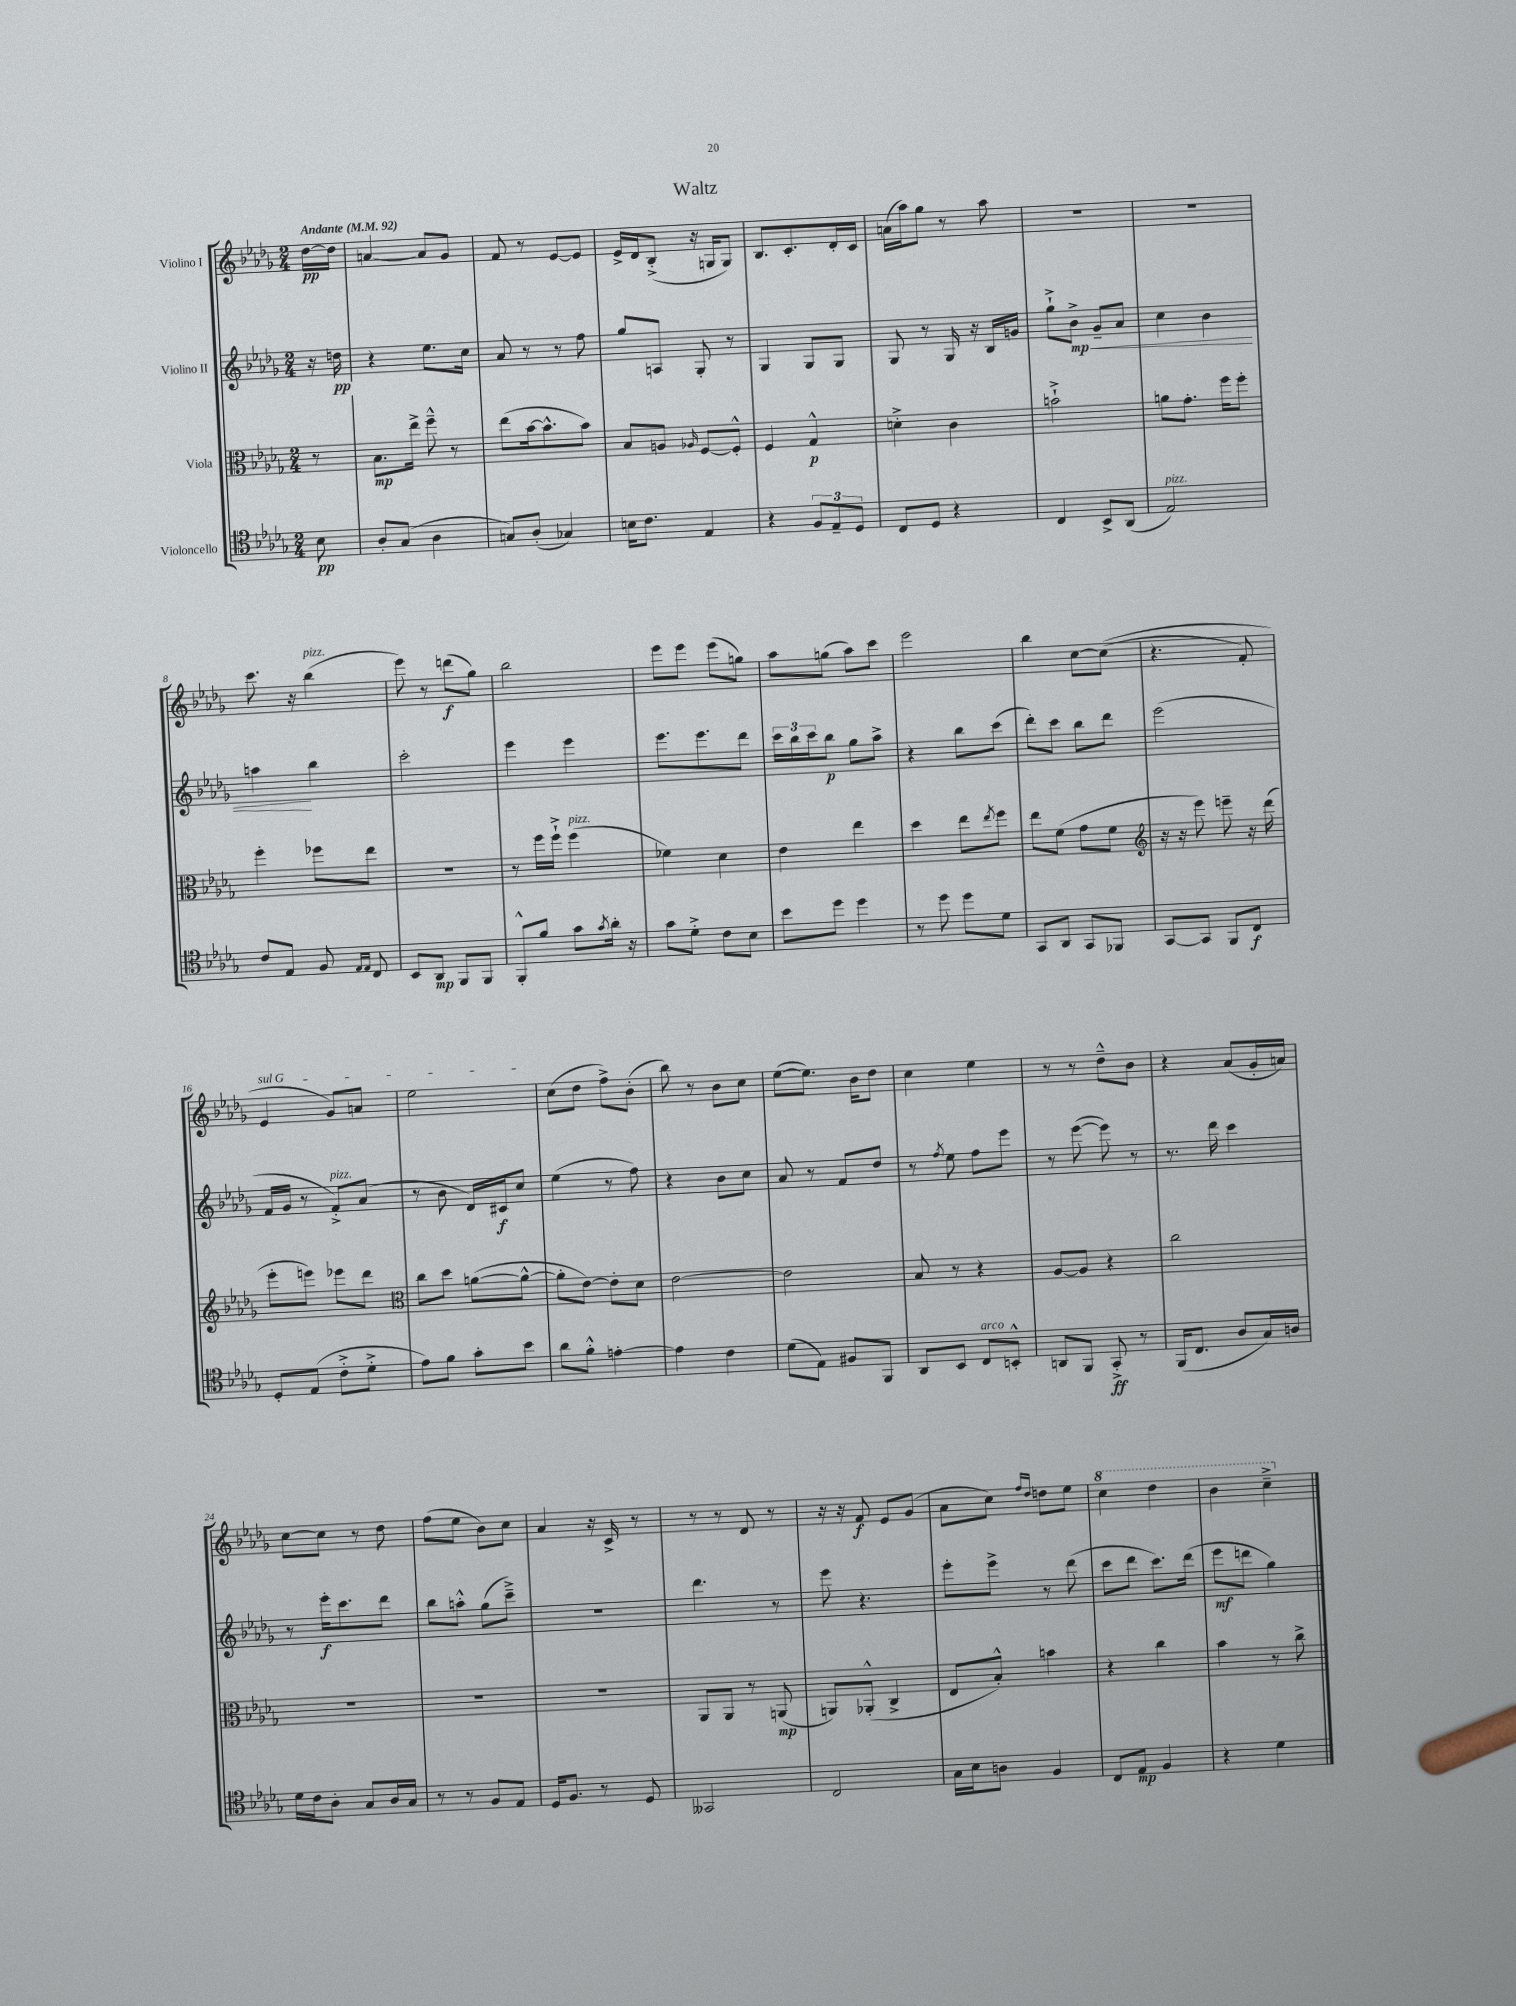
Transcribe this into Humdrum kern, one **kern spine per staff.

**kern	**kern	**kern	**kern
*staff4	*staff3	*staff2	*staff1
*clefC4	*clefC3	*clefG2	*clefG2
*k[b-e-a-d-g-]	*k[b-e-a-d-g-]	*k[b-e-a-d-g-]	*k[b-e-a-d-g-]
*M2/4	*M2/4	*M2/4	*M2/4
*MM92	*MM92	*MM92	*MM92
8B-	8r	16r	[16dd-
.	.	16dd	16dd-]
=	=	=	=
8A-'	8.B-	4r	[4a
(8G-	.	.	.
.	16ee-^	.	.
4A-	8ff~^^	8.ee-	8a]
.	8r	.	8g-
.	.	16cc	.
=	=	=	=
8G)	(8ee-	8a-	8f
(8A-'	[16b-	8r	8r
.	8.b-^^]	.	.
4G-)	.	8r	[8e-
.	8b-)	8ff	8e-]
=	=	=	=
16B	8B-	8gg-	16e-^
8.c	.	.	16d-
.	8A	8A	(8B-'^
.	16qqA-	.	.
4E-	[8F	8G-'	16r
.	.	.	16G
.	8F'^^]	8r	8G)
=	=	=	=
4r	4F	4G-	8.B-
.	.	.	8.c'
12F	4G-^^	8G-	.
12E-~	.	.	.
.	.	8G-	16d-'
12D-	.	.	.
.	.	.	16c
=	=	=	=
8C	4d'^	8G-	(16a
.	.	.	16aa-)
8D-	.	8r	8gg-
4r	4c	16G-	8r
.	.	16r	.
.	.	16B-	8aa-
.	.	16g	.
=	=	=	=
4C	2b`^	8gg-`^	2r
.	.	8b-^	.
8BB-^	.	8g-~	.
(8AA-	.	8a-	.
=	=	=	=
2E-)	8a	4cc	2r
.	8.g-'	.	.
.	.	4b-	.
.	16ff	.	.
.	8ff'	.	.
=	=	=	=
8c	4ff'	4aa	8.ccc
8E-	.	.	.
.	.	.	16r
8F	8ff-	4bb-	(4bb-
16qqE-	.	.	.
16qqE-	.	.	.
8C	8ee-	.	.
=	=	=	=
8BB-	2r	2ccc'	8eee-)
8AA-	.	.	8r
8FF	.	.	(8ddd
8FF	.	.	8gg-)
=	=	=	=
8FF'^^	8r	4eee-	2bb-
8f	16ff	.	.
.	16ff`^	.	.
8g-	(4ff	4eee-	.
8qg-	.	.	.
16a-'	.	.	.
16r	.	.	.
=	=	=	=
8g-	4f-)	8.eee-	8eee-
8d-'^	.	.	8eee-
.	.	8.eee-	.
8c	4d-	.	(8eee-
8B-	.	8ddd-	8gg)
=	=	=	=
8b-	4e-	24ccc	8aa-
.	.	24bb-	.
.	.	24ccc	.
8dd-	.	8bb-	(8gg
4dd-	4ee-	8gg-	8aa-)
.	.	8aa-^	8ccc
=	=	=	=
8r	4dd-	4r	2eee-
8dd-	.	.	.
8dd-	8ee-	8bb-	.
.	8qee-	.	.
8d-	8ff	(8ccc	.
=	=	=	=
8GG-	8ee-	8ddd-')	4bb-
8AA-	(8f	8ccc	.
8GG-	8g-	8bb-	[8cc
8FF-	8f	8ddd-	&((8cc]
=	=	=	=
*	*clefG2	*	*
[8GG-	16r	(2eee-	4.r
.	16r	.	.
8GG-]	8eee-)	.	.
8FF	8eee~	.	.
8C	16r	.	8f')
.	(16ddd-	.	.
=	=	=	=
8D-'	8eee-'	16f	4e-
.	.	16g-	.
(8E-	8eee)	8r	.
8c'^	8eee-	8f'^)	8g-&)
8d-'^	8ddd-	(8a-	8a
=	=	=	=
*	*clefC3	*	*
8e-)	8cc	8r	2ee-
8f	8dd-	8b-	.
8g-'	([8a	16d-)	.
.	.	16c#	.
8b-	8a^^_	8cc	.
=	=	=	=
8a-	8a']	(4ee-	(8cc
8f'^^	[8e-)	.	8dd-
[4e'	8e-']	8r	8ff^)
.	8d-	8ff)	(8b-'
=	=	=	=
4e]	[2e-	4r	8bb-)
.	.	.	8r
4c	.	8b-	8b-
.	.	8cc	8cc
=	=	=	=
(8d-	2e-]	8a-	([8ee-
8E-)	.	8r	8.ee-])
8F#	.	8f	.
.	.	.	16b-
8FF	.	8dd-	8dd-
=	=	=	=
8AA-	8B-	8r	4cc
.	.	8qff	.
8BB-	8r	8ee-	.
8C	4r	8ff	4ee-
8BB'^^	.	8eee-	.
=	=	=	=
8AA	[8A-	8r	8r
8FF	8A-]	([8eee-	8r
8GG-'^	4r	8eee-])	8dd-~^^
8r	.	8r	8b-
=	=	=	=
(16FF	2cc	8.r	4r
8.C	.	.	.
.	.	16ddd-	.
8A-	.	4ccc	(8a-
16G-)	.	.	16g-'
16A	.	.	16a)
=	=	=	=
16d-	2r	8r	[8cc
16c	.	.	.
8A-'	.	16eee-'	8cc]
.	.	8.ccc	.
8G-	.	.	8r
16A-	.	8ddd-	8dd-
16G-	.	.	.
=	=	=	=
8r	2r	8bb-	(8ff
8r	.	8aa'^^	8ee-
8F	.	(8gg-	8b-)
8E-	.	8ccc~^)	8cc
=	=	=	=
16D-	2r	2r	4a-
8.F	.	.	.
8r	.	.	16r
.	.	.	16c^
8D-	.	.	8r
=	=	=	=
2GG--	8AA-	4.ddd-	8r
.	8AA-	.	8r
.	8r	.	8d-
.	(8AA	8r	8r
=	=	=	=
2C	8AA)	8eee-	16r
.	.	.	16r
.	(8AA-'^^	4.r	8f
.	4C^	.	8e-
.	.	.	(8g-
=	=	=	=
16G-	8E-	8eee-'	8a-
16B-	.	.	.
8A	8B-'^^)	8eee-^	8cc)
.	.	.	16qqff
.	.	.	16qqdd-
4F	4b	8r	8dd
.	.	(8ddd-	8ee-
=	=	=	=
8C	4r	8ccc	4ccc
8E-	.	8ddd-	.
4F	4cc	8.ccc)	4ddd-
.	.	(16ddd-	.
=	=	=	=
4r	4b-	8eee-	4bb-
.	.	8ddd	.
4d-	8r	4gg-)	4ccc~^
.	8cc^	.	.
==	==	==	==
*-	*-	*-	*-
